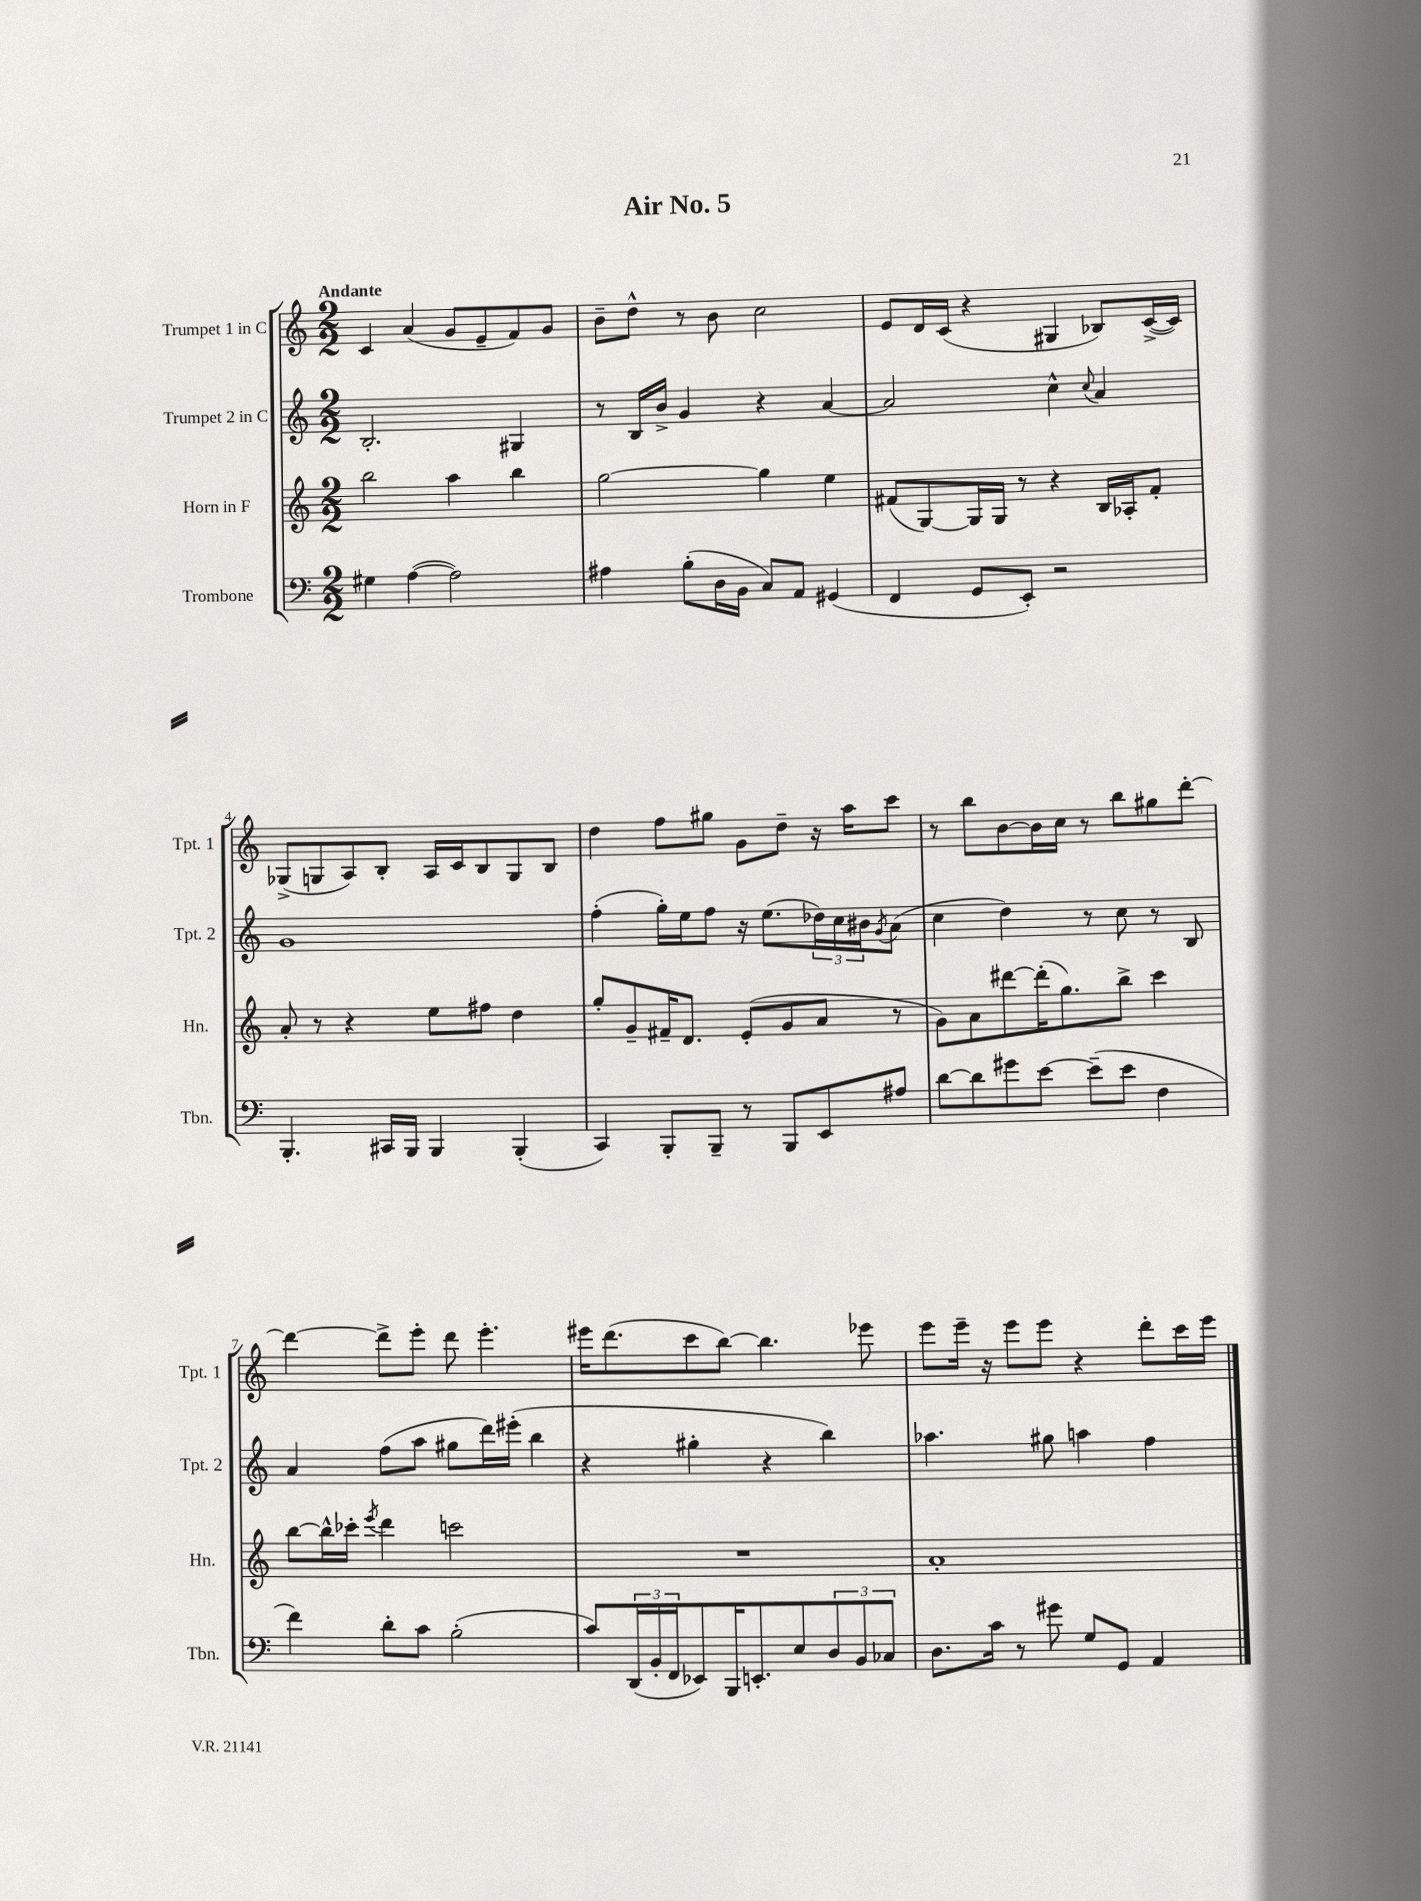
\header { title = "Air No. 5" }
<<
\new StaffGroup <<
\new Staff = "s0" \with { instrumentName = "Trumpet 1 in C" shortInstrumentName = "Tpt. 1" } {
    \clef treble \key c \major \numericTimeSignature \time 2/2 \tempo "Andante"
    c'4 a'4( g'8 e'8-- f'8) g'8 |
    b'8-- d''8-^ r8 b'8 c''2 |
    e'8 d'16 c'16( r4 gis4 bes8) c'16~->( c'16) |
    ges8->( g8 a8) b8-. a16 c'16 b8 g8 b8 |
    d''4 f''8 gis''8 g'8 d''8-- r16 a''16 c'''8 |
    r8 b''8 b'8~ b'16 c''16 r8 b''8 gis''8 d'''8~-. |
    d'''4~ d'''8-> e'''8-. d'''8 e'''4.-. |
    eis'''16 d'''8.( c'''8 b''8~) b''4. ees'''8 |
    e'''8 e'''16-- r16 e'''8 e'''8 r4 d'''8-. c'''16 e'''16 \bar "|." |
}
\new Staff = "s1" \with { instrumentName = "Trumpet 2 in C" shortInstrumentName = "Tpt. 2" } {
    \clef treble \key c \major \numericTimeSignature \time 2/2
    b2.-. gis4 |
    r8 b16 b'16-> g'4 r4 a'4~ |
    a'2 c''4-^ \appoggiatura { c''8 } a'4 |
    g'1 |
    f''4-.( g''16-.) e''16 f''8 r16 e''8.( \tuplet 3/2 { des''16) c''16 bis'16 } \acciaccatura { g'8 } a'8( |
    c''4 d''4) r8 c''8 r8 b8 |
    a'4 f''8( a''8 gis''8 d'''16) eis'''16-.( b''4 |
    r4 gis''4-. r4 b''4) |
    aes''4. gis''8 a''4 f''4 \bar "|." |
}
\new Staff = "s2" \with { instrumentName = "Horn in F" shortInstrumentName = "Hn." } {
    \clef treble \key c \major \numericTimeSignature \time 2/2
    b''2 a''4 b''4 |
    g''2~ g''4 e''4 |
    fis'8( g8~) g16 g16 r8 r4 b16 aes16-. fis'8-. |
    a'8-. r8 r4 e''8 fis''8 d''4 |
    g''8-. g'8-- fis'16-- d'8. e'8-.( g'8 a'8 r8 |
    g'8) a'8 dis'''8~ dis'''16-.( g''8.) b''8-> c'''4 |
    b''8~ b''16-^ ces'''16-. \acciaccatura { e'''8 } d'''4 c'''2 |
    R1 |
    a'1-. \bar "|." |
}
\new Staff = "s3" \with { instrumentName = "Trombone" shortInstrumentName = "Tbn." } {
    \clef bass \key c \major \numericTimeSignature \time 2/2
    gis4 a4~( a2) |
    ais4 b8-.( d16 b,16 c8) a,8 gis,4( |
    f,4 g,8 e,8-.) r2 |
    b,,4.-. cis,16 b,,16 b,,4 b,,4-.( |
    c,4) b,,8-. b,,8-- r8 b,,8 e,8 ais8 |
    d'8~ d'8 gis'8 e'8~ e'8--( e'8 f4 |
    f'4) d'8-. c'8 b2-.( |
    c'8) \tuplet 3/2 { d,16( b,16-. f,16 } ees,8) b,,16 e,8.-. e8 \tuplet 3/2 { d8 b,8 ces8 } |
    d8. c'16 r8 gis'8 g8 g,8 a,4 \bar "|." |
}
>>
>>
